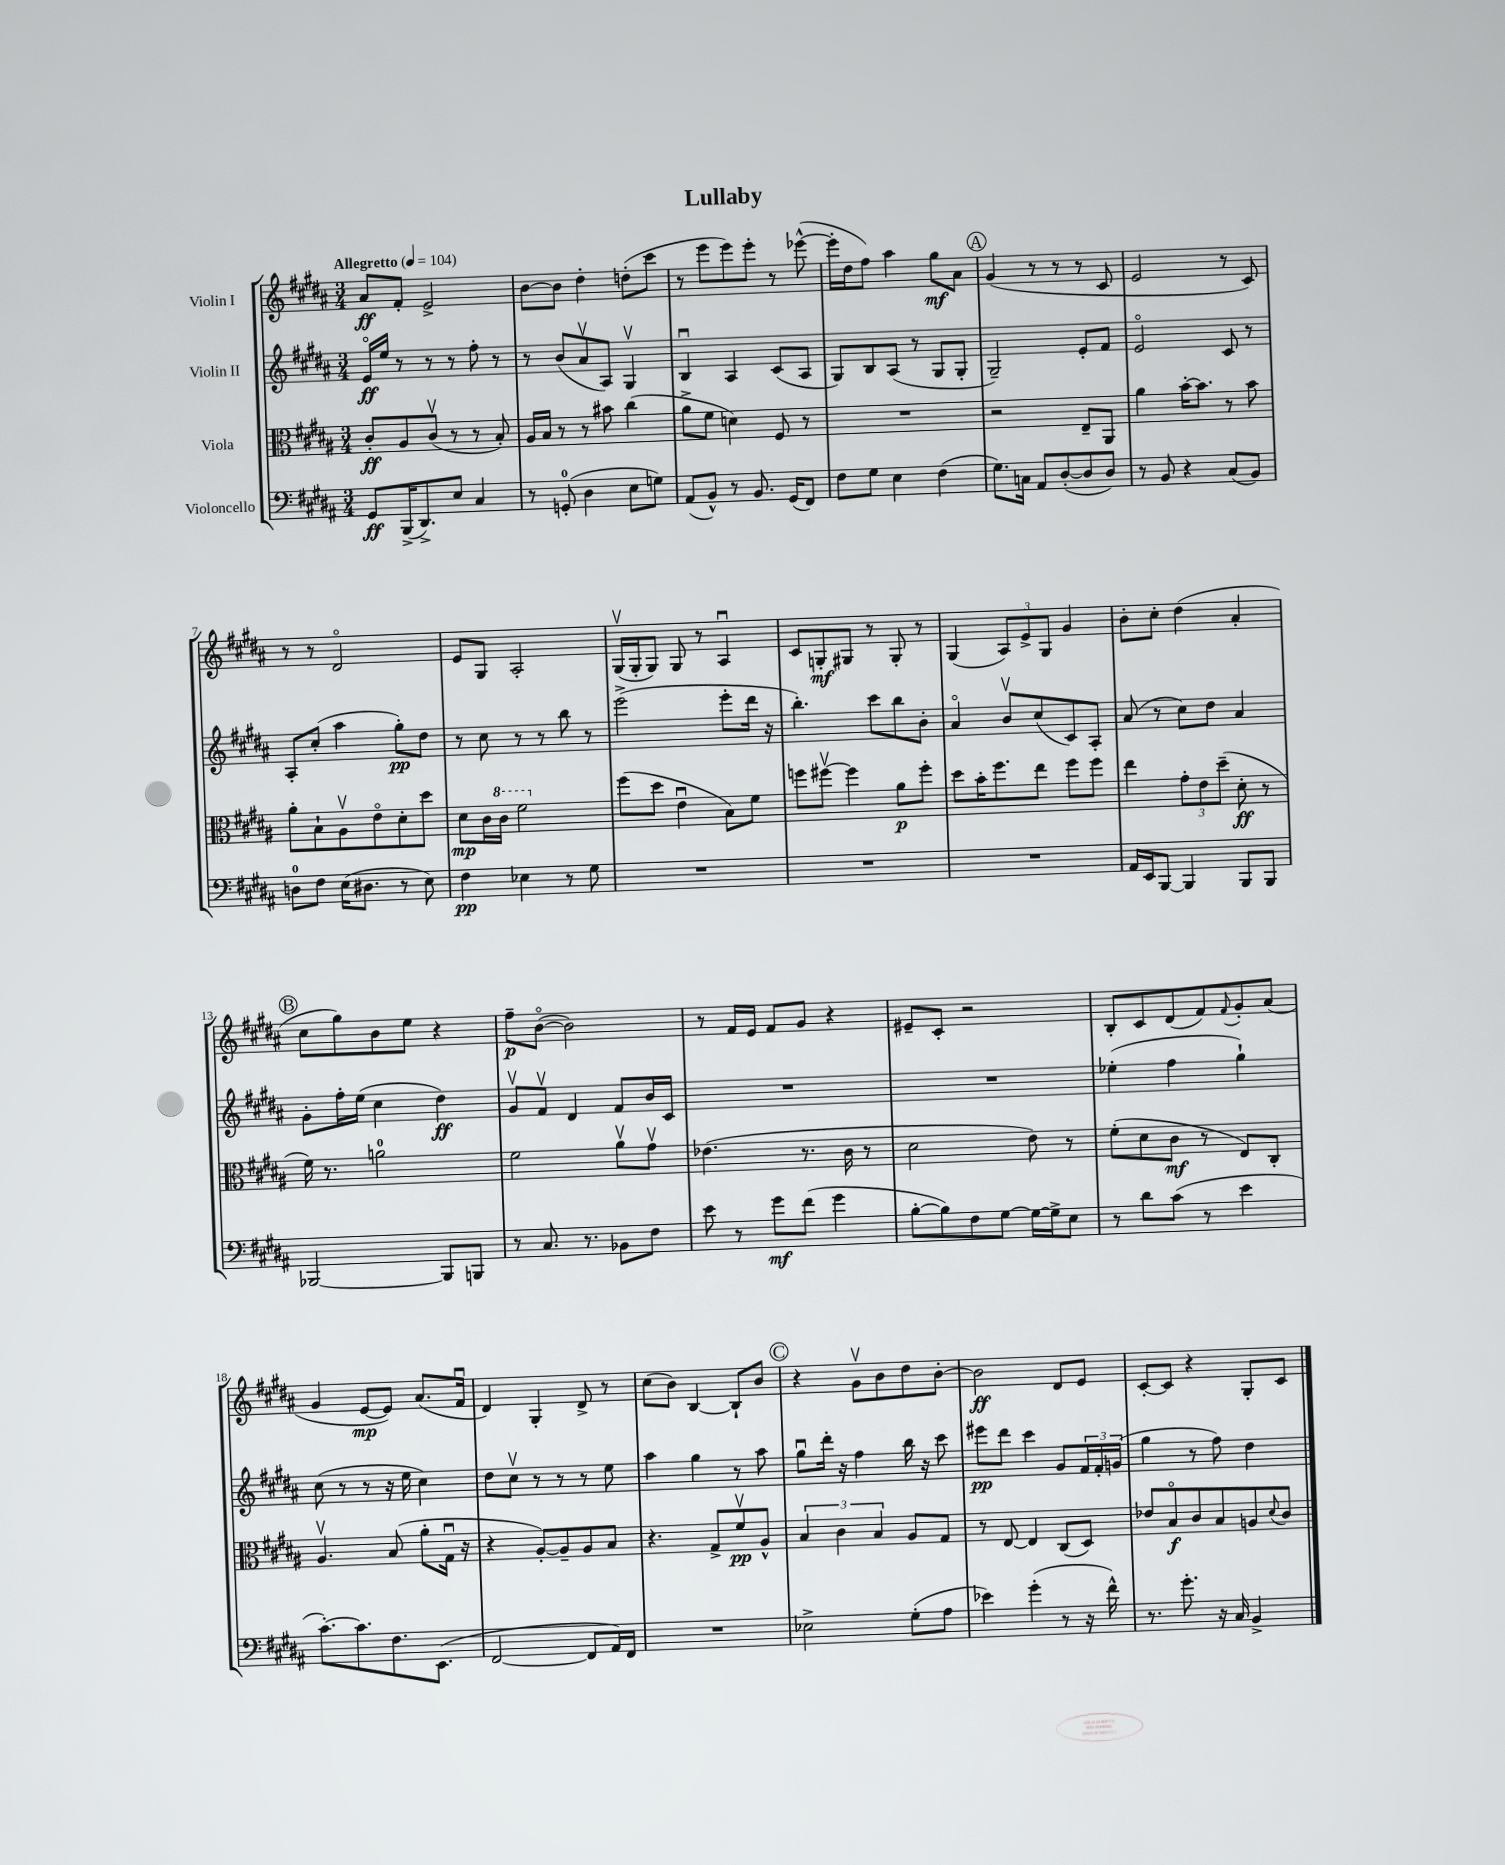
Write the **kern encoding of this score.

**kern	**dynam	**kern	**dynam	**kern	**dynam	**kern	**dynam
*part4	*part4	*part3	*part3	*part2	*part2	*part1	*part1
*staff4	*staff4	*staff3	*staff3	*staff2	*staff2	*staff1	*staff1
*I"Violoncello	*	*I"Viola	*	*I"Violin II	*	*I"Violin I	*
*clefF4	*	*clefC3	*	*clefG2	*	*clefG2	*
*k[f#c#g#d#a#]	*	*k[f#c#g#d#a#]	*	*k[f#c#g#d#a#]	*	*k[f#c#g#d#a#]	*
*M3/4	*	*M3/4	*	*M3/4	*	*M3/4	*
*MM104	*	*MM104	*	*MM104	*	*MM104	*
=1	=1	=1	=1	=1	=1	=1	=1
!	!	!	!	!	!	!LO:TX:a:B:t=Allegretto	!
8GG#/L	ff	8c#'/L	ff	16e/LL	ff	8a#/L	ff
.	.	.	.	16ee/JJ	.	.	.
(16BBB^/K	.	8A#/	.	8r	.	8f#'/J	.
8.DD#^/)	.	.	.	.	.	.	.
.	.	(8c#v/J	.	8r	.	2e^/	.
8E/J	.	8r	.	8r	.	.	.
4C#/	.	8r	.	8ff#'\	.	.	.
.	.	8B'/)	.	8r	.	.	.
=2	=2	=2	=2	=2	=2	=2	=2
8r	.	16A#/LL	.	8r	.	[8b\L	.
.	.	16B/JJ	.	.	.	.	.
(8GGn'/	.	8r	.	(8b/L	.	8b\J]	.
4D#\	.	8r	.	8a#v/	.	4dd#'\	.
.	.	8b#X\	.	8A#/J)	.	.	.
8E\L	.	(4cc#\	.	4G#v/	.	(8ddn'\L	.
8Gn\J)	.	.	.	.	.	8ccc#\J	.
=3	=3	=3	=3	=3	=3	=3	=3
(8AA#/L	.	8a#^\L	.	4Bu/	.	8r	.
8BB^^/J)	.	8f#\J	.	.	.	8eee\L	.
8r	.	4dn\)	.	4A#/	.	8eee\)	.
8.BB/	.	.	.	.	.	8eee'\J	.
.	.	8F#/	.	(8c#/L	.	8r	.
(16GG#/KL	.	.	.	.	.	.	.
8FF#/J)	.	8r	.	8A#/J	.	([8eee-X^^\	.
=4	=4	=4	=4	=4	=4	=4	=4
8F#\L	.	2.r	.	8G#/L)	.	16eee-'\LL]	.
.	.	.	.	.	.	16dd#\J	.
8G#\J	.	.	.	8B/	.	8ff#\J)	.
4E\	.	.	.	(8A#/J	.	4aa#\	.
.	.	.	.	8r	.	.	.
(4F#\	.	.	.	8G#/L	.	8gg#\L	mf
.	.	.	.	8G#'/J	.	8a#\J	.
!!LO:REH:place=s1:t=A
=5	=5	=5	=5	=5	=5	=5	=5
8.G#\L)	.	2r	.	2G#~/)	.	(4g#/	.
16Cn\Jk	.	.	.	.	.	.	.
8AA#/L	.	.	.	.	.	8r	.
([8D#'/	.	.	.	.	.	8r	.
8D#/]	.	8E~/L	.	8e'/L	.	8r	.
8D#/J)	.	8AA#/J	.	8f#/J	.	8c#/	.
=6	=6	=6	=6	=6	=6	=6	=6
8r	.	4a#\	.	2e/	.	2e/	.
8BB/	.	.	.	.	.	.	.
4r	.	[16b'\KL	.	.	.	.	.
.	.	8.b\J]	.	.	.	.	.
(8C#/L	.	8r	.	8c#/	.	8r	.
8BB/J)	.	8b\	.	8r	.	8c#/)	.
!!LO:LB:g=z
=7	=7	=7	=7	=7	=7	=7	=7
8Dn\L	.	8a#'\L	.	8A#'/L	.	8r	.
8F#\J	.	8B`\	.	(8cc#'/J	.	8r	.
(16E\KL	.	8A#v\	.	4aa#\	.	2d#/	.
8.D#X\J	.	.	.	.	.	.	.
.	.	8e\	.	.	.	.	.
8r	.	8d#'\	.	8gg#'\L)	pp	.	.
8E\)	.	8dd#\J	.	8dd#\J	.	.	.
=8	=8	=8	=8	=8	=8	=8	=8
4F#\	pp	8d#\L	mp	8r	.	8e/L	.
.	.	16c#\L	.	8cc#\	.	8G#/J	.
*	*	*8va	*	*	*	*	*
.	.	16cc#\JJ	.	.	.	.	.
4E-X\	.	2ff#\	.	8r	.	2A#'/	.
.	.	.	.	8r	.	.	.
8r	.	.	.	8bb\	.	.	.
8G#\	.	.	.	8r	.	.	.
=9	=9	=9	=9	=9	=9	=9	=9
*	*	*X8va	*	*	*	*	*
2.r	.	(8ff#\L	.	(2eee^\	.	(16G#v/LL	.
.	.	.	.	.	.	16G#'/J	.
.	.	8dd#\J	.	.	.	8G#/J)	.
.	.	4eu\	.	.	.	8G#/	.
.	.	.	.	.	.	8r	.
.	.	8B\L)	.	8eee'\L	.	4A#u/	.
.	.	8f#\J	.	16ddd#\Jk	.	.	.
.	.	.	.	16r	.	.	.
=10	=10	=10	=10	=10	=10	=10	=10
2.r	.	8ffn\L	.	4.bb'\)	.	8c#/L	.
.	.	[8ff#Xv\J	.	.	.	8Gn'/	mf
.	.	4ff#\]	.	.	.	8G#X/J	.
.	.	.	.	8ccc#\L	.	8r	.
.	.	8a#\L	p	8bb\	.	8G#'/	.
.	.	8ff#'\J	.	8b'\J	.	8r	.
=11	=11	=11	=11	=11	=11	=11	=11
2.r	.	8dd#\L	.	4a#/	.	(4G#/	.
.	.	16b'\K	.	.	.	.	.
.	.	8.ff#\	.	.	.	.	.
.	.	.	.	8bv/L	.	12A#/L)	.
.	.	.	.	.	.	12e^/	.
.	.	8ee\J	.	(8cc#/	.	.	.
.	.	.	.	.	.	12G#/J	.
.	.	8ff#\L	.	8c#/)	.	4g#/	.
.	.	8ff#\J	.	8A#'/J	.	.	.
=12	=12	=12	=12	=12	=12	=12	=12
16AA#/LL	.	4ee\	.	(8a#/	.	8b'\L	.
16EE/J	.	.	.	.	.	.	.
[8BBB/J	.	.	.	8r	.	8cc#'\J	.
4BBB/]	.	12g#'\L	.	8cc#\L)	.	(4dd#\	.
.	.	12e\	.	.	.	.	.
.	.	.	.	8dd#\J	.	.	.
.	.	(12dd#~\J	.	.	.	.	.
8BBB/L	.	8d#'\	ff	4a#/	.	4a#'/	.
8BBB/J	.	8r	.	.	.	.	.
!!LO:LB:g=z
!!LO:REH:place=s1:t=B
=13	=13	=13	=13	=13	=13	=13	=13
[2BBB-X/	.	16f#\)	.	8g#'\L	.	8cc#\L	.
.	.	8.r	.	.	.	.	.
.	.	.	.	16ff#'\L	.	8gg#\)	.
.	.	.	.	(16ee\JJ	.	.	.
.	.	2an\	.	4cc#\	.	8b\	.
.	.	.	.	.	.	8ee\J	.
8BBB-/L]	.	.	.	4dd#\)	ff	4r	.
8BBBn/J	.	.	.	.	.	.	.
=14	=14	=14	=14	=14	=14	=14	=14
8r	.	2f#\	.	8g#v/L	.	8ff#~\L	p
8.C#/	.	.	.	8f#v/J	.	([8b\J	.
.	.	.	.	4d#/	.	2b\])	.
8.r	.	.	.	.	.	.	.
8BB-X\L	.	8a#v\L	.	8f#/L	.	.	.
8F#\J	.	8g#v\J	.	16b/L	.	.	.
.	.	.	.	16c#/JJ	.	.	.
=15	=15	=15	=15	=15	=15	=15	=15
8e\	.	(4.e-X\	.	2.r	.	8r	.
8r	.	.	.	.	.	16f#/LL	.
.	.	.	.	.	.	16e/JJ	.
8g#\L	mf	.	.	.	.	8f#/L	.
(8f#\J	.	8.r	.	.	.	8g#/J	.
4g#\	.	.	.	.	.	4r	.
.	.	16c#\	.	.	.	.	.
.	.	8r	.	.	.	.	.
=16	=16	=16	=16	=16	=16	=16	=16
[8B'\L	.	2d#\	.	2.r	.	8e#X~/L	.
8B\])	.	.	.	.	.	8c#'/J	.
8F#\	.	.	.	.	.	2r	.
[8G#\J	.	.	.	.	.	.	.
16G#\LL_	.	8e\)	.	.	.	.	.
16G#^\J]	.	.	.	.	.	.	.
8E\J	.	8r	.	.	.	.	.
=17	=17	=17	=17	=17	=17	=17	=17
8r	.	(8f#'\L	.	(4ee-X'\	.	8B'/L	.
8d#\L	.	8d#\	.	.	.	8c#/	.
(8c#\J	.	8c#\J	mf	4ff#\	.	(8d#/	.
8r	.	8r	.	.	.	8f#/)	.
.	.	.	.	.	.	8qqf#/	.
4e\	.	8E/L)	.	4gg#`\)	.	8g#'/	.
.	.	8C#'/J	.	.	.	(8a#/J	.
!!LO:LB:g=z
=18	=18	=18	=18	=18	=18	=18	=18
[8.c#'\L)	.	4.A#v/	.	(8cc#\	.	4g#/	.
.	.	.	.	8r	.	.	.
8.c#\]	.	.	.	.	.	.	.
.	.	.	.	8r	.	[8e/L	mp
8.F#\	.	(8B/	.	16r	.	8e/J])	.
.	.	.	.	16ee\	.	.	.
.	.	8a#'\L	.	4cc#\)	.	(8.a#/L	.
(8.EE\J	.	.	.	.	.	.	.
.	.	16G#u\Jk	.	.	.	.	.
.	.	16r	.	.	.	16f#u/Jk	.
=19	=19	=19	=19	=19	=19	=19	=19
[2FF#/	.	4r	.	8dd#\L	.	4d#/)	.
.	.	.	.	8cc#v\J	.	.	.
.	.	[8A#'/L)	.	8r	.	4G#'/	.
.	.	8A#~/]	.	8r	.	.	.
8FF#/L]	.	8A#/	.	8r	.	8d#^/	.
16AA#/L)	.	8B/J	.	8ee\	.	8r	.
16FF#/JJ	.	.	.	.	.	.	.
=20	=20	=20	=20	=20	=20	=20	=20
2.r	.	4.r	.	4aa#\	.	(8cc#\L	.
.	.	.	.	.	.	8b\J)	.
.	.	.	.	4gg#\	.	[4B/	.
.	.	8G#^/L	.	.	.	.	.
.	.	8f#v/	pp	8r	.	8B`/L]	.
.	.	8A#^^/J	.	8aa#\	.	8b/J	.
!!LO:REH:place=s1:t=C
=21	=21	=21	=21	=21	=21	=21	=21
2E-X^\	.	6B/	.	8gg#u\L	.	4r	.
.	.	.	.	16ddd#'\Jk	.	.	.
.	.	6c#\	.	.	.	.	.
.	.	.	.	16r	.	.	.
.	.	.	.	4ff#\	.	8g#v\L	.
.	.	6B/	.	.	.	.	.
.	.	.	.	.	.	8b\	.
(8G#'\L	.	8A#/L	.	16bb\	.	8dd#\	.
.	.	.	.	16r	.	.	.
8A#\J	.	8G#/J	.	8ccc#\	.	[8b'\J	.
=22	=22	=22	=22	=22	=22	=22	=22
4e-X\)	.	8r	.	8eee#X\L	pp	2b\]	ff
.	.	[8E/	.	8ddd#\J	.	.	.
(4g#'\	.	4E/]	.	4ccc#\	.	.	.
8r	.	(8C#/L	.	8g#/L	.	8d#/L	.
16r	.	8D#/J)	.	24f#/L	.	8e/J	.
.	.	.	.	24f#'/	.	.	.
16f#^^\)	.	.	.	.	.	.	.
.	.	.	.	(24gn/JJ	.	.	.
=23	=23	=23	=23	=23	=23	=23	=23
8.r	.	8e-X/L	.	4gg#\	.	[8c#'/L	.
.	.	8B/	f	.	.	8c#/J]	.
8.g#'\	.	.	.	.	.	.	.
.	.	8c#/	.	8r	.	4r	.
16r	.	8B/	.	8ff#\)	.	.	.
16C#/	.	.	.	.	.	.	.
4BB^/	.	8An/	.	4dd#\	.	8G#'/L	.
.	.	8qqd#/	.	.	.	.	.
.	.	8c#/J	.	.	.	8c#/J	.
==	==	==	==	==	==	==	==
*-	*-	*-	*-	*-	*-	*-	*-
